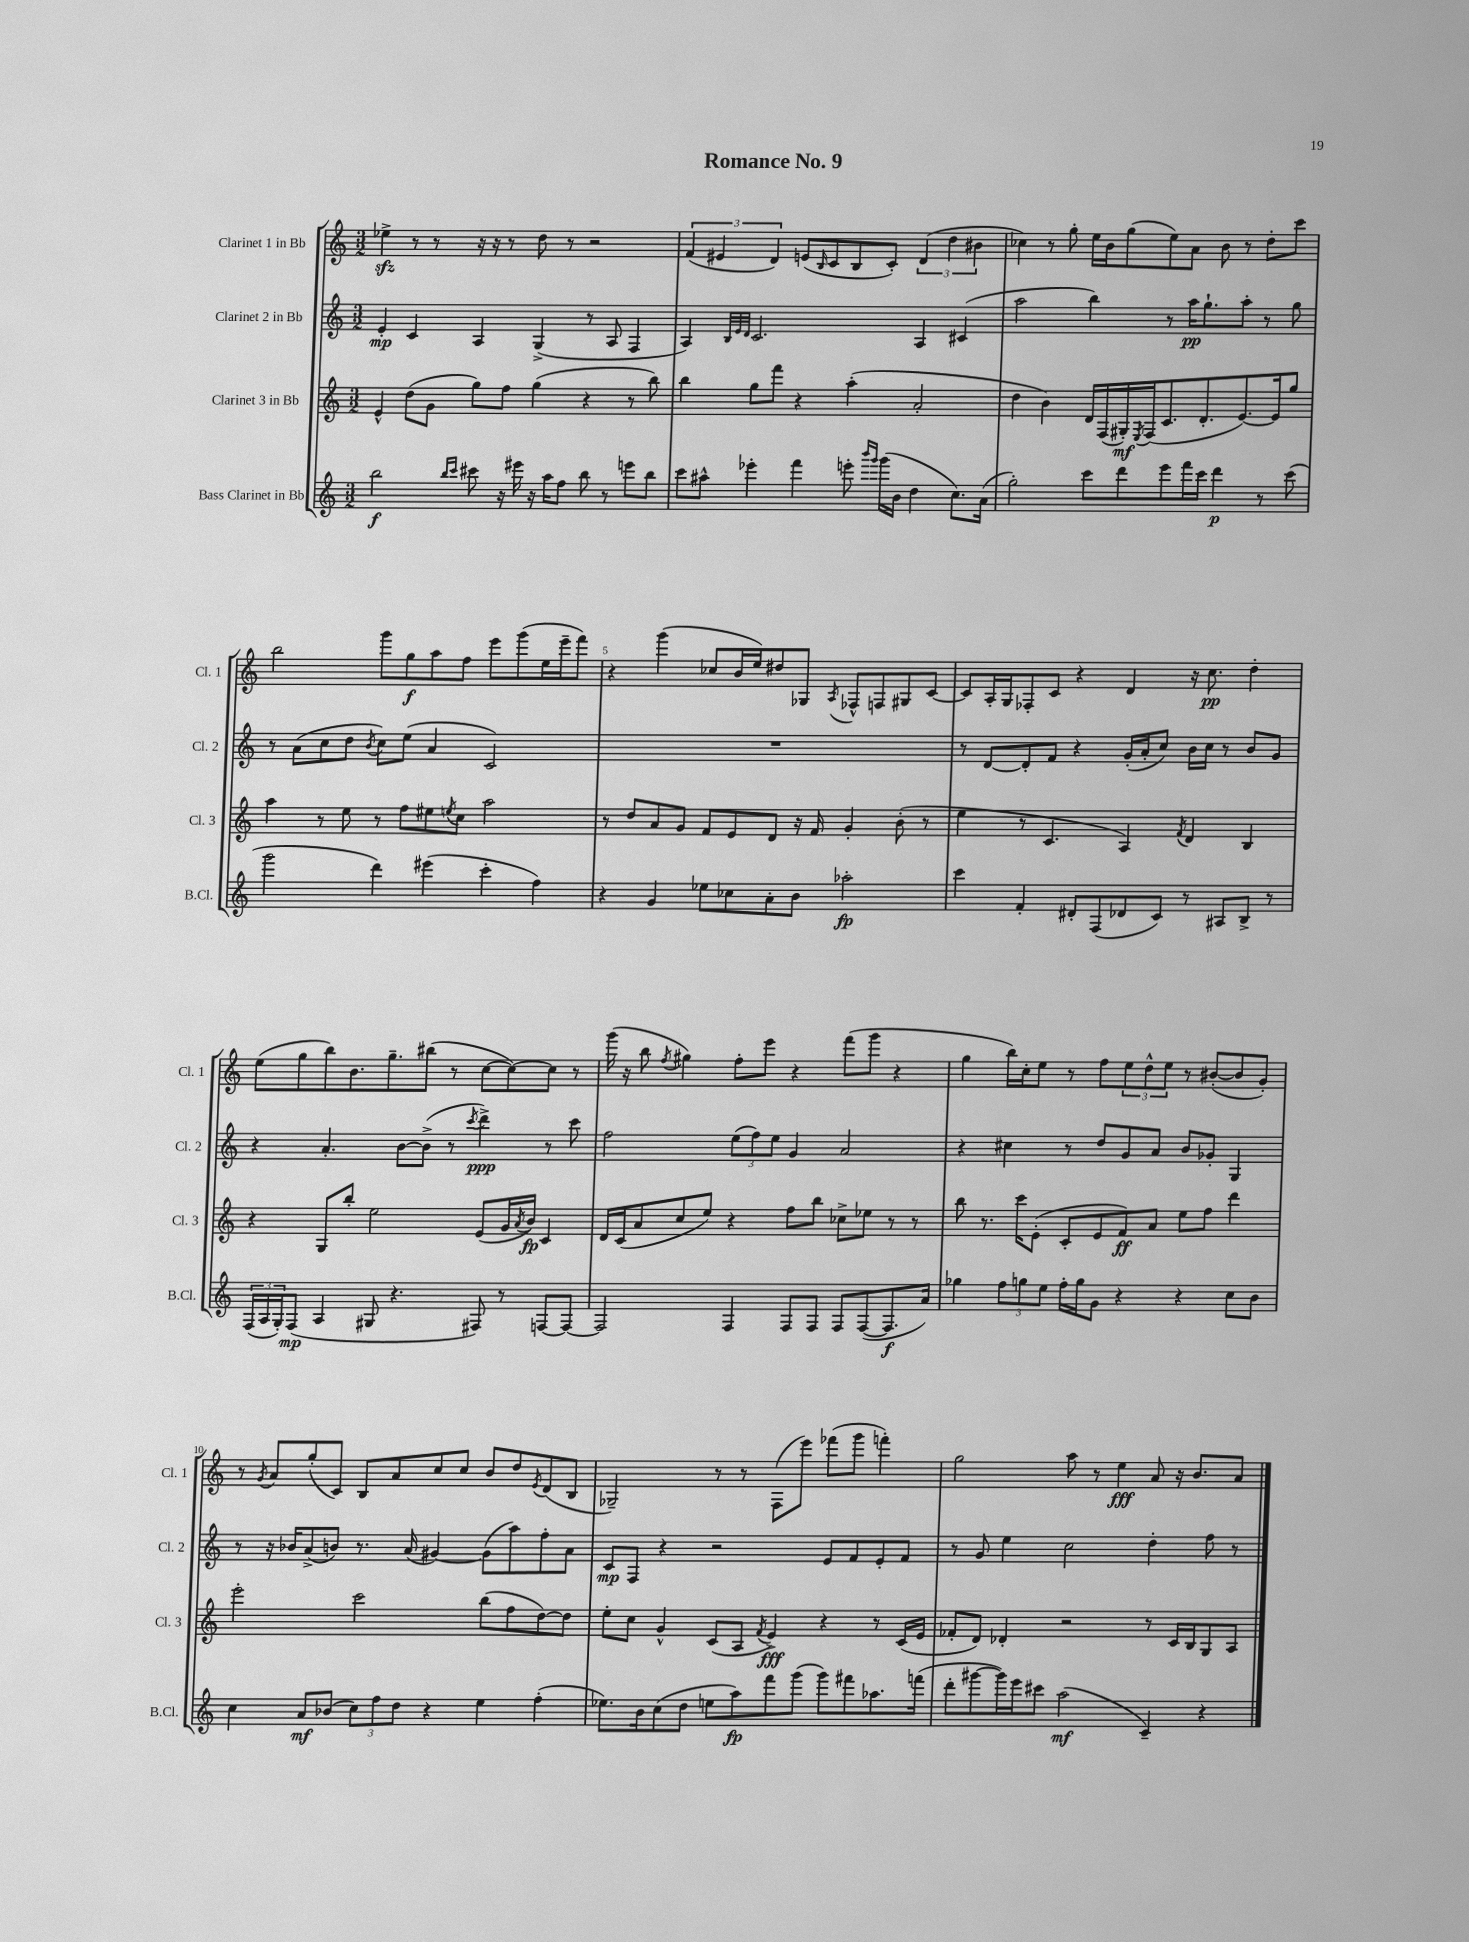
\header { title = "Romance No. 9" }
<<
\new StaffGroup <<
\new Staff = "s0" \with { instrumentName = "Clarinet 1 in Bb" shortInstrumentName = "Cl. 1" } {
    \clef treble \key c \major \numericTimeSignature \time 3/2
    ees''4->\sfz r8 r8 r16 r16 r8 d''8 r8 r2 |
    \tuplet 3/2 { f'4( eis'4 d'4) } e'8( \grace { b16 } c'8 b8 c'8-.) \tuplet 3/2 { d'4( d''4 bis'4 } |
    ces''4) r8 g''8-. e''16 b'16 g''8( e''8) a'8 b'8 r8 d''8-. c'''8 |
    b''2 g'''8 g''8\f a''8 f''8 e'''8 g'''8( e''16 e'''16-- f'''8) |
    r4 g'''4( ces''8 b'16 e''16) dis''8 ges8 \acciaccatura { a8 } fes8-^ f8 gis8 c'8~ |
    c'8 a16-. g16 fes8-. c'8 r4 d'4 r16 c''8.\pp d''4-. |
    e''8( g''8 b''8) b'8. g''8.-- bis''8( r8 c''8~ c''8~) c''8 r8 |
    g'''16( r16 b''8 \acciaccatura { f''8 } gis''4) f''8-. e'''8 r4 f'''8( g'''8 r4 |
    g''4 b''16) c''16-. e''8 r8 f''8 \tuplet 3/2 { e''8 d''8-^ e''8 } r8 bis'8~-.( bis'8 g'8-.) |
    r8 \acciaccatura { g'8 } a'8 g''8-.( c'8) b8 a'8 c''8 c''8 b'8 d''8 \acciaccatura { e'8 } d'8( b8 |
    ges2--) r8 r8 f8( e'''8) fes'''8( g'''8 f'''4-.) |
    g''2 a''8 r8 e''4\fff a'8 r16 b'8. a'8 \bar "|." |
}
\new Staff = "s1" \with { instrumentName = "Clarinet 2 in Bb" shortInstrumentName = "Cl. 2" } {
    \clef treble \key c \major \numericTimeSignature \time 3/2
    e'4-.\mp c'4 a4 g4->( r8 a8 f4 |
    a4) \grace { b32 e'32 d'32 } c'2. a4 cis'4( |
    a''2 b''4) r8 a''16\pp g''8.-! a''8-. r8 g''8 |
    r8 a'8( c''8 d''8 \acciaccatura { b'8 } c''8) e''8( a'4 c'2) |
    R1. |
    r8 d'8~ d'8-. f'8 r4 g'16-.( a'16-. c''8) b'16 c''16 r8 b'8 g'8 |
    r4 a'4.-. b'8~ b'8->( r8 \acciaccatura { c'''8 } d'''4->\ppp) r8 c'''8 |
    f''2 \tuplet 3/2 { e''8( f''8) e''8 } g'4 a'2 |
    r4 cis''4 r8 d''8 g'8 a'8 b'8 ges'8-. g4 |
    r8 r16 bes'16 a'8->( b'8) r8. a'16( gis'4~) gis'8( a''8) f''8-. a'8 |
    c'8\mp f8 r4 r2 e'8 f'8 e'8-. f'8 |
    r8 g'8 e''4 c''2 d''4-. f''8 r8 \bar "|." |
}
\new Staff = "s2" \with { instrumentName = "Clarinet 3 in Bb" shortInstrumentName = "Cl. 3" } {
    \clef treble \key c \major \numericTimeSignature \time 3/2
    e'4-^ d''8( g'8 g''8) f''8 g''4( r4 r8 b''8) |
    b''4 g''8 f'''8 r4 a''4-.( a'2-. |
    d''4 b'4) d'16 f16( gis16-.\mf) \acciaccatura { e8 } f16( c'8. d'8.-. e'8.~) e'16 g''8 |
    a''4 r8 e''8 r8 f''8 eis''8 \acciaccatura { e''8 } c''8 a''2 |
    r8 d''8 a'8 g'8 f'8 e'8 d'8 r16 f'16 g'4-. b'8-.( r8 |
    e''4 r8 c'4. a4) \acciaccatura { f'8 } d'4 b4 |
    r4 g8 b''8-. e''2 e'8( g'16 \acciaccatura { a'8 } b'16\fp) c'4 |
    d'16 c'16( a'8 c''8 e''8) r4 f''8 b''8 ces''8-> ees''8 r8 r8 |
    b''8 r8. c'''16 e'8-.( c'8-. e'8 f'8\ff) a'8 e''8 f''8 d'''4 |
    e'''2-. c'''2 b''8( f''8 d''8~) d''8 |
    e''8-. c''8 g'4-^ c'8( a8 \acciaccatura { f'8 } e'4->\fff) r4 r8 c'16( e'16 |
    fes'8-. d'8) des'4-. r2 r8 c'16 b16 g8 a8 \bar "|." |
}
\new Staff = "s3" \with { instrumentName = "Bass Clarinet in Bb" shortInstrumentName = "B.Cl." } {
    \clef treble \key c \major \numericTimeSignature \time 3/2
    b''2\f \grace { b''16 c'''16 } cis'''8 r16 eis'''16 r16 a''16 f''8 b''8 r8 e'''8 b''8 |
    c'''8 ais''8-^ ees'''4-. f'''4 e'''8-. \grace { b'''16 g'''16 } g'''16( b'16 d''4 c''8.) a'16( |
    g''2-.) c'''8 d'''8 e'''8 f'''16 c'''16 d'''4\p r8 c'''8( |
    g'''2 d'''4) eis'''4( c'''4-. f''4) |
    r4 g'4 ees''8 ces''8 a'8-. b'8 aes''2-.\fp |
    c'''4 f'4-. dis'8-. f8( des'8 c'8) r8 ais8 b8-> r8 |
    \tuplet 3/2 { f16( a16 g16-.) } f8\mp( a4 gis8 r4. fis8) r8 f8~ f8~ |
    f2 f4 f8 f8 f8 f8~( f8.\f a'16) |
    ges''4 \tuplet 3/2 { f''8 g''8 e''8 } f''16-. g''16 g'8 r4 r4 c''8 b'8 |
    c''4 a'8\mf bes'8( \tuplet 3/2 { c''8) f''8 d''8 } r4 e''4 f''4-.( |
    ees''8.) b'16 c''8( d''8 e''8 a''8\fp) f'''8 g'''8( g'''8) fis'''8 aes''8. f'''16( |
    d'''8-. gis'''8~ gis'''16) e'''16 cis'''8 a''2\mf( c'4--) r4 \bar "|." |
}
>>
>>
\layout { \context { \Score \override BarNumber.break-visibility = ##(#f #t #t) barNumberVisibility = #(every-nth-bar-number-visible 5) } }
